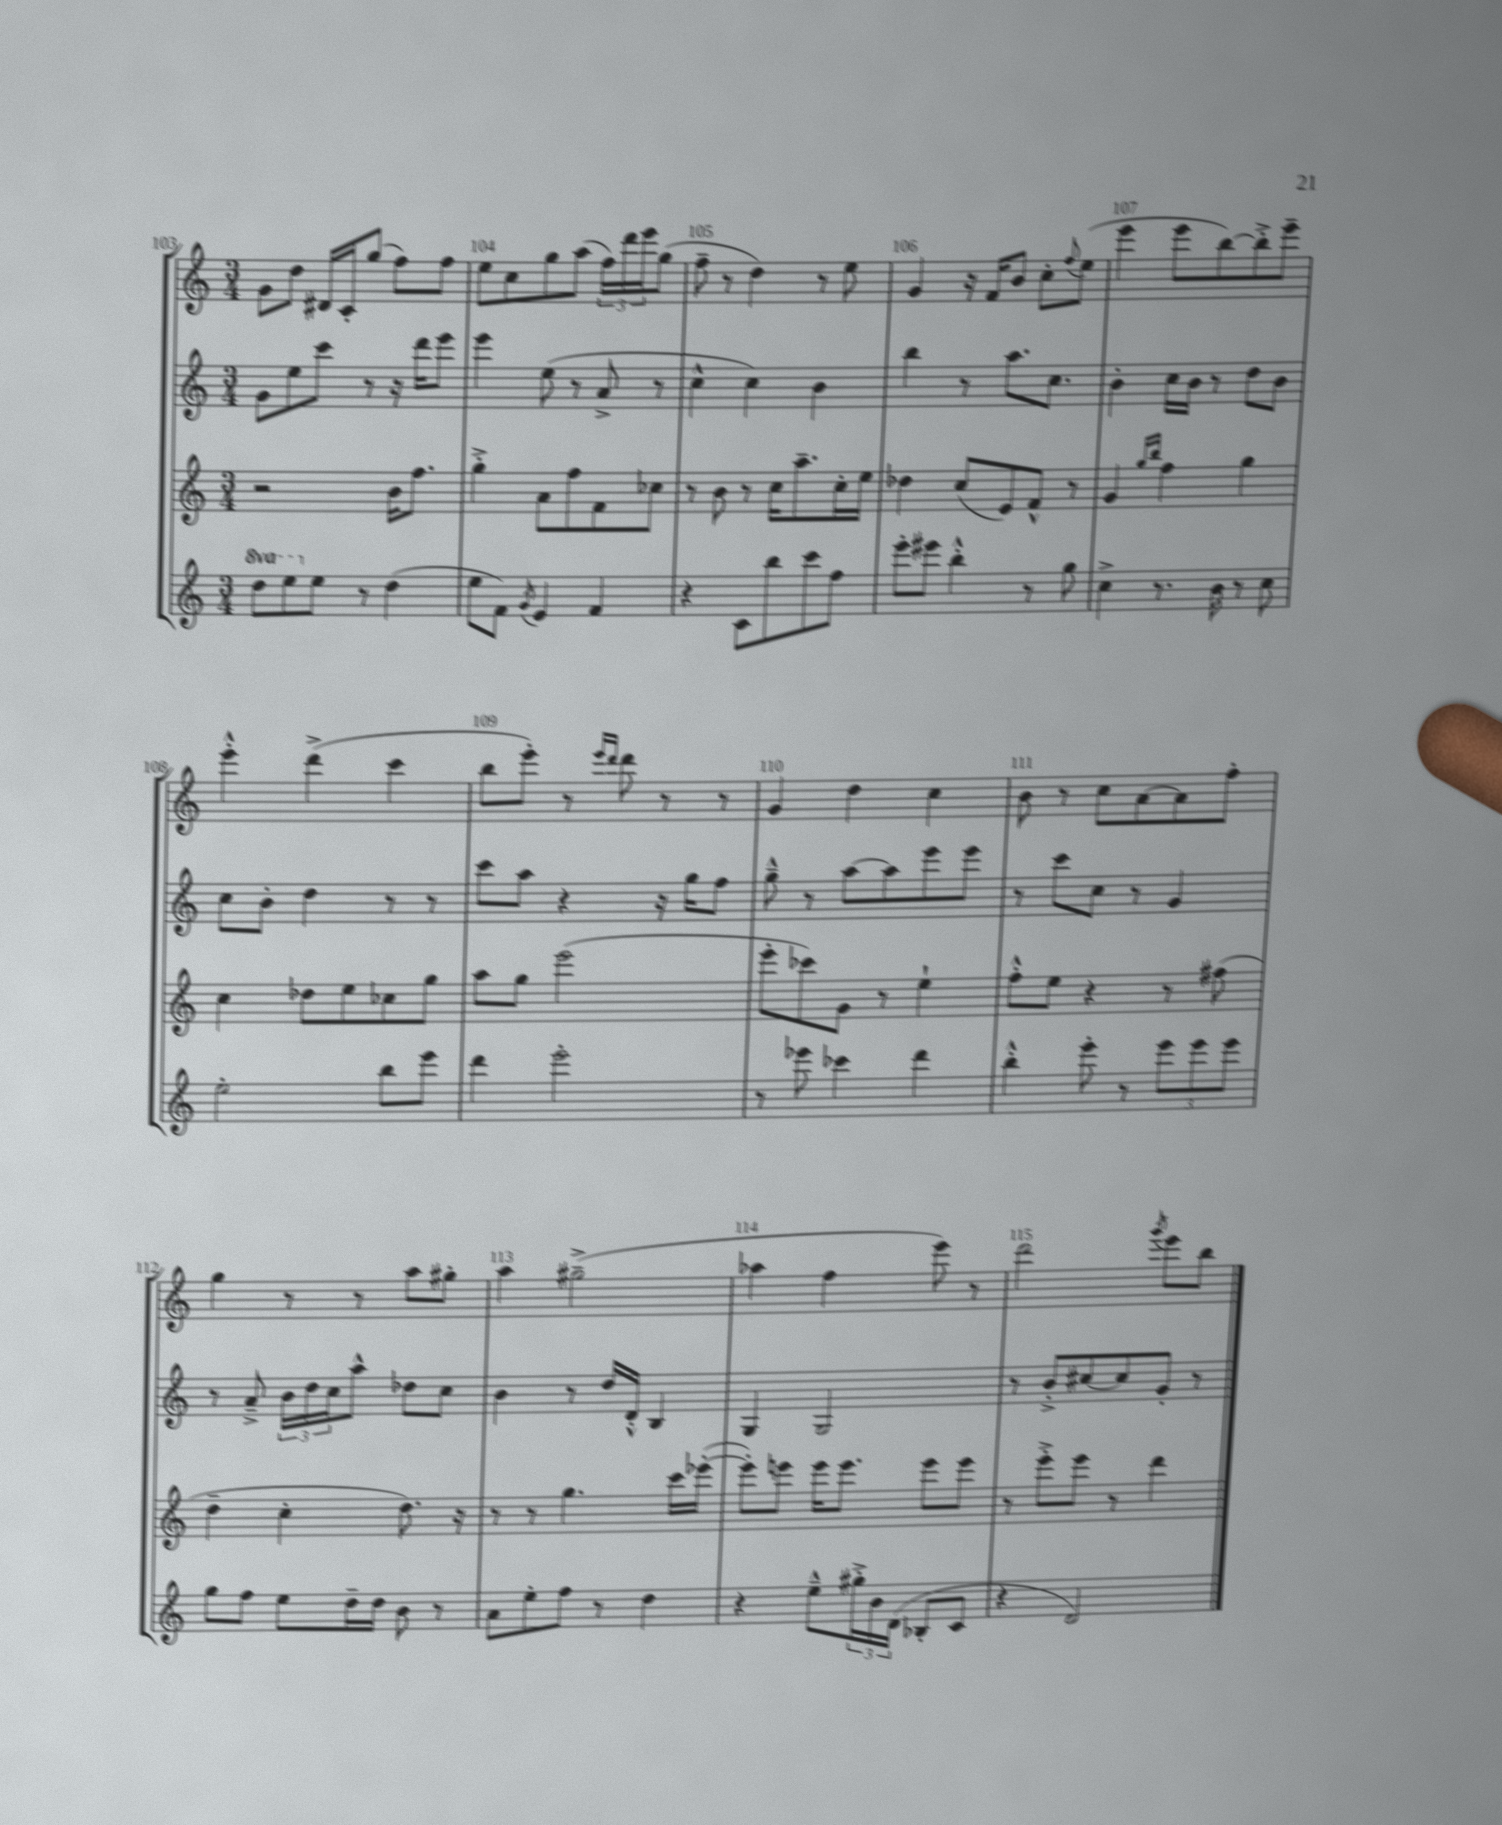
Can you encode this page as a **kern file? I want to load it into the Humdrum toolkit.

**kern	**kern	**kern	**kern
*part4	*part3	*part2	*part1
*staff4	*staff3	*staff2	*staff1
*clefG2	*clefG2	*clefG2	*clefG2
*k[]	*k[]	*k[]	*k[]
*M3/4	*M3/4	*M3/4	*M3/4
*8va	*	*	*
=103	=103	=103	=103
8ddd\L	2r	8g\L	8g\L
8eee\	.	8ee\	8dd\J
*X8va	*	*	*
8ee\J	.	8ccc\J	16d#X/LL
.	.	.	16c'/J
8r	.	8r	(8gg/J
(4dd\	16b\KL	16r	8ff\L)
.	8.ff\J	16ddd\KL	.
.	.	8eee\J	8ff\J
=104	=104	=104	=104
8ee\L	4gg'^\	4eee\	8ee\L
8f\J)	.	.	8cc\
8qg/	.	.	.
4e/	8a\L	(8ee\	8gg\
.	8ff\	8r	(8aa\J
4f/	8f\	8a^/	24ff\LL)
.	.	.	24ddd\
.	.	.	24eee\J
.	8cc-X\J	8r	(8gg\J
=105	=105	=105	=105
4r	8r	4cc^^\	8ff~\
.	8b\	.	8r
8c\L	8r	4cc\)	4dd\)
8bb\	16cc\KL	.	.
.	8.aa~\	.	.
8ccc\	.	4b\	8r
8ff\J	16cc'\L	.	8ee\
.	16ee\JJ	.	.
=106	=106	=106	=106
8eee'\L	4dd-X\	4bb\	4g/
8eee#X\J	.	.	.
4bb'^^\	(8cc/L	8r	16r
.	.	.	16f/KL
.	8e/)	8.aa\L	8b/J
8r	8f^^/J	.	8cc'\L
.	.	8.cc\J	.
.	.	.	8qqff/
8gg\	8r	.	(8ee\J
=107	=107	=107	=107
4cc^\	4g/	4b'\	4eee\
.	16qqgg/LL	.	.
.	16qqbb/JJ	.	.
8.r	4ff\	16cc\LL	8eee\L
.	.	16b\JJ	.
.	.	8r	[8bb\)
16b\	.	.	.
8r	4gg\	8dd\L	8bb'^\]
8cc\	.	8b\J	8eee~\J
!!LO:LB:g=z
=108	=108	=108	=108
2ee'\	4cc\	8cc\L	4eee'^^\
.	.	8b'\J	.
.	8dd-X\L	4dd\	(4ddd^\
.	8ee\	.	.
8bb\L	8cc-X\	8r	4ccc\
8eee\J	8gg\J	8r	.
=109	=109	=109	=109
4ddd\	8aa\L	8ccc\L	8bb\L
.	8gg\J	8aa\J	8eee'\J)
2eee'\	(2eee\	4r	8r
.	.	.	16qqeee/LL
.	.	.	16qqddd/JJ
.	.	.	8ddd\
.	.	16r	8r
.	.	16gg\KL	.
.	.	8ff\J	8r
=110	=110	=110	=110
8r	8eee'\L	8gg~^^\	4g/
8eee-X\	8ccc-X\)	8r	.
4ccc-X\	8g\J	[8aa\L	4dd\
.	8r	8aa\]	.
4ddd\	4ee`\	8eee\	4cc\
.	.	8eee\J	.
=111	=111	=111	=111
4bb'^^\	8ff'^^\L	8r	8b\
.	8ee\J	8ccc\L	8r
8eee'\	4r	8cc\J	8cc\L
8r	.	8r	[8a\
12eee\L	8r	4g/	8a\]
12eee\	.	.	.
.	(8ff#X\	.	8ff'\J
12eee\J	.	.	.
!!LO:LB:g=z
=112	=112	=112	=112
8gg\L	4dd~\	8r	4gg\
8ff\J	.	8a~^/	.
8ee\L	4cc'\	24b\LL	8r
.	.	24dd\	.
.	.	24cc\J	.
16dd~\L	.	8aa^^\J	8r
16dd\JJ	.	.	.
8b\	8.dd\)	8dd-X\L	8aa\L
8r	.	8cc\J	8gg#X'\J
.	16r	.	.
=113	=113	=113	=113
8a\L	8r	4b\	4aa\
8ee'\	8r	.	.
8ff\J	4.gg\	8r	(2gg#X~^\
8r	.	16dd/LL	.
.	.	16d'^^/JJ	.
4dd\	.	4B/	.
.	16ccc\LL	.	.
.	([16eee-X'\JJ	.	.
=114	=114	=114	=114
4r	8eee-'\L])	4G/	4aa-X\
.	8eeen\J	.	.
8ee~^^\L	16eee\KL	2G/	4ff\
.	8.eee\J	.	.
24gg#X'^\L	.	.	.
24b\	.	.	.
(24d\JJ	.	.	.
8B-X'/L	8eee\L	.	8eee\)
8c/J	8eee\J	.	8r
=115	=115	=115	=115
4r	8r	8r	2ddd\
.	8eee'^\L	8b'^/L	.
2d/)	8eee\J	[8cc#X/	.
.	8r	8cc#/]	.
.	.	.	8qggg/
.	4ddd\	8g'/J	8eee\L
.	.	8r	8bb\J
==	==	==	==
*-	*-	*-	*-
